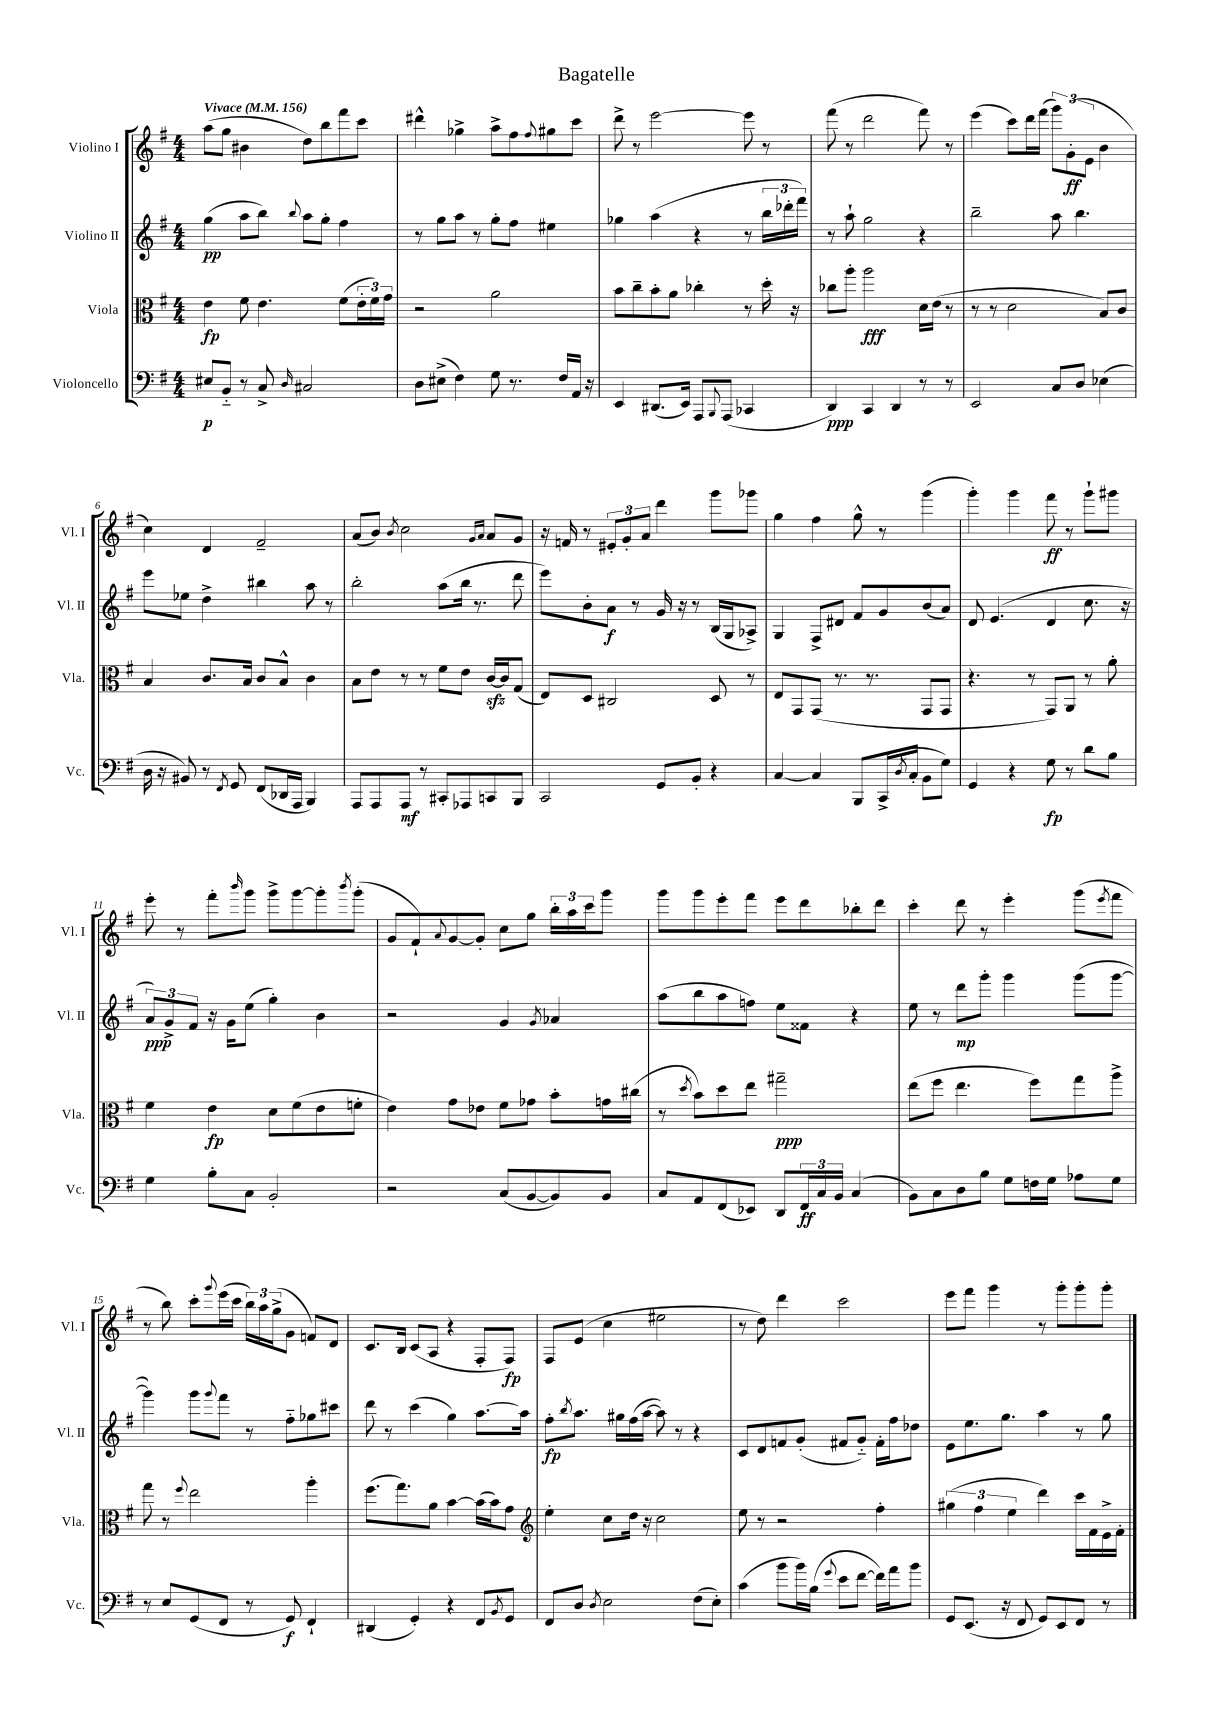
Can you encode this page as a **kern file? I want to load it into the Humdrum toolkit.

**kern	**dynam	**kern	**dynam	**kern	**dynam	**kern	**dynam
*part4	*part4	*part3	*part3	*part2	*part2	*part1	*part1
*staff4	*staff4	*staff3	*staff3	*staff2	*staff2	*staff1	*staff1
*I"Violoncello	*	*I"Viola	*	*I"Violino II	*	*I"Violino I	*
*I'Vc.	*	*I'Vla.	*	*I'Vl. II	*	*I'Vl. I	*
*clefF4	*	*clefC3	*	*clefG2	*	*clefG2	*
*k[f#]	*	*k[f#]	*	*k[f#]	*	*k[f#]	*
*M4/4	*	*M4/4	*	*M4/4	*	*M4/4	*
*MM156	*	*MM156	*	*MM156	*	*MM156	*
=1	=1	=1	=1	=1	=1	=1	=1
!	!	!	!	!	!	!LO:TX:a:B:t=Vivace	!
8E#X/L	p	4e\	fp	(4gg\	pp	(8aa\L	.
8BB/J	.	.	.	.	.	8gg\J	.
8r	.	8f#\	.	8aa\L	.	4b#X\	.
8C^/	.	4.e\	.	8bb\J)	.	.	.
16qqD/	.	.	.	8qqbb/	.	.	.
2C#X/	.	.	.	8aa\L	.	8dd\L)	.
.	.	.	.	8gg'\J	.	8bb\	.
.	.	(8f#\L	.	4ff#\	.	8fff#\	.
.	.	24e'\L	.	.	.	8ccc\J	.
.	.	24f#\)	.	.	.	.	.
.	.	24g\JJ	.	.	.	.	.
=2	=2	=2	=2	=2	=2	=2	=2
8D\L	.	2r	.	8r	.	4ddd#X^^\	.
(8E#X^\J	.	.	.	8gg\L	.	.	.
4F#\)	.	.	.	8aa\J	.	4gg-X^\	.
.	.	.	.	8r	.	.	.
8G\	.	2a\	.	8gg'\L	.	8aa^\L	.
8.r	.	.	.	8ff#\J	.	8ff#\	.
.	.	.	.	.	.	8qqff#/	.
.	.	.	.	4ee#X\	.	8gg#X\	.
16F#/LL	.	.	.	.	.	.	.
16AA/JJ	.	.	.	.	.	8ccc\J	.
16r	.	.	.	.	.	.	.
=3	=3	=3	=3	=3	=3	=3	=3
4EE/	.	8b\L	.	4gg-X\	.	8ddd^\	.
.	.	8cc~\	.	.	.	8r	.
(8.DD#X/L	.	8b'\	.	(4aa\	.	[2eee\	.
.	.	8a\J	.	.	.	.	.
16EE/Jk)	.	.	.	.	.	.	.
8AAA/L	.	4cc-X'\	.	4r	.	.	.
8qqBBB/	.	.	.	.	.	.	.
(8AAA/J	.	.	.	.	.	.	.
4CC-X/	.	8r	.	8r	.	8eee\]	.
.	.	16dd'\	.	24bb\LL	.	8r	.
.	.	.	.	24ddd-X'\	.	.	.
.	.	16r	.	.	.	.	.
.	.	.	.	24fff#\JJ)	.	.	.
=4	=4	=4	=4	=4	=4	=4	=4
4DD/)	ppp	8cc-X\L	.	8r	.	(8fff#\	.
.	.	8aa'\J	.	8aa`\	.	8r	.
4CC/	.	2aa\	fff	2gg\	.	2ddd\	.
4DD/	.	.	.	.	.	.	.
8r	.	16d\LL	.	4r	.	8fff#\)	.
.	.	(16e\JJ	.	.	.	.	.
8r	.	8r	.	.	.	8r	.
=5	=5	=5	=5	=5	=5	=5	=5
2EE/	.	8r	.	2bb~\	.	(4eee\	.
.	.	8r	.	.	.	.	.
.	.	2d\	.	.	.	8ccc\L)	.
.	.	.	.	.	.	16ddd\L	.
.	.	.	.	.	.	(16fff#\JJ	.
8C/L	.	.	.	8aa\	.	12ggg\L)	.
.	.	.	.	.	.	(12g'\	ff
8D/J	.	.	.	4.bb\	.	.	.
.	.	.	.	.	.	12e\J	.
(4E-X\	.	8B/L)	.	.	.	4b\	.
.	.	8c/J	.	.	.	.	.
!!LO:LB:g=z
=6	=6	=6	=6	=6	=6	=6	=6
16D\	.	4B/	.	8eee\L	.	4cc\)	.
16r	.	.	.	.	.	.	.
8BB#X/)	.	.	.	8ee-X\J	.	.	.
8r	.	8.c/L	.	4dd^\	.	4d/	.
8qFF#/	.	.	.	.	.	.	.
8GG/	.	.	.	.	.	.	.
.	.	16B/Jk	.	.	.	.	.
(8FF#/L	.	8c/L	.	4bb#X\	.	2f#~/	.
16DD-X/L	.	8B^^/J	.	.	.	.	.
16AAA/JJ	.	.	.	.	.	.	.
4BBB/)	.	4c\	.	8aa\	.	.	.
.	.	.	.	8r	.	.	.
=7	=7	=7	=7	=7	=7	=7	=7
8AAA/L	.	8B\L	.	2bb'\	.	(8a/L	.
8AAA/	.	8e\J	.	.	.	8b/J)	.
.	.	.	.	.	.	8qb/	.
8AAA/J	mf	8r	.	.	.	2cc\	.
8r	.	8r	.	.	.	.	.
8CC#X'/L	.	8f#\L	.	(8aa\L	.	.	.
8AAA-X/	.	8e\J	.	16bb\Jk	.	.	.
.	.	.	.	8.r	.	.	.
.	.	.	.	.	.	16qqg/LL	.
.	.	.	.	.	.	16qqa/JJ	.
8CCn/	.	[16czz/LL	.	.	.	8a/L	.
.	.	16c/J]	.	.	.	.	.
8BBB/J	.	(8G/J	.	8ddd\	.	8g/J	.
=8	=8	=8	=8	=8	=8	=8	=8
2CC/	.	8E/L)	.	8eee\L)	.	16r	.
.	.	.	.	.	.	16fn/	.
.	.	8D/J	.	8b'\	.	8r	.
.	.	2C#X/	.	8a\J	f	12e#X'/L	.
.	.	.	.	.	.	12g'/	.
.	.	.	.	8r	.	.	.
.	.	.	.	.	.	12a/J	.
8GG/L	.	.	.	16g/	.	4ddd\	.
.	.	.	.	16r	.	.	.
8BB'/J	.	.	.	8r	.	.	.
4r	.	8D/	.	(16B/LL	.	8ggg\L	.
.	.	.	.	16G/J	.	.	.
.	.	8r	.	8A-X^/J)	.	8ggg-X\J	.
=9	=9	=9	=9	=9	=9	=9	=9
[4C/	.	8E/L	.	4G/	.	4gg\	.
.	.	8GG/	.	.	.	.	.
4C/]	.	(8GG/J	.	8F#^/L	.	4ff#\	.
.	.	8.r	.	8d#X/J	.	.	.
8BBB/L	.	.	.	8f#/L	.	8gg^^\	.
.	.	8.r	.	.	.	.	.
(16CC^/L	.	.	.	8g/	.	8r	.
8qD/	.	.	.	.	.	.	.
16C'/JJ	.	.	.	.	.	.	.
8BB\L	.	8GG/L	.	(8b/	.	(4ggg\	.
8G\J)	.	8GG/J	.	8a/J)	.	.	.
=10	=10	=10	=10	=10	=10	=10	=10
4GG/	.	4.r	.	8d/	.	4ggg'\)	.
.	.	.	.	(4.e/	.	.	.
4r	.	.	.	.	.	4ggg\	.
.	.	8r	.	.	.	.	.
8G\	fp	8GG/L)	.	4d/	.	8fff#\	ff
8r	.	8AA/J	.	.	.	8r	.
8d\L	.	8r	.	8.cc\	.	8ggg`\L	.
8B\J	.	8a'\	.	.	.	8ggg#X\J	.
.	.	.	.	16r	.	.	.
!!LO:LB:g=z
=11	=11	=11	=11	=11	=11	=11	=11
4G\	.	4f#\	.	12a/L)	ppp	8eee'\	.
.	.	.	.	12g^/	.	.	.
.	.	.	.	.	.	8r	.
.	.	.	.	12f#/J	.	.	.
8B'\L	.	4e\	fp	16r	.	8fff#'\L	.
.	.	.	.	16g\KL	.	.	.
.	.	.	.	.	.	16qqbbb/	.
8C\J	.	.	.	(8ee\J	.	8ggg\J	.
2BB'/	.	8d\L	.	4gg'\)	.	8ggg^\L	.
.	.	(8f#\	.	.	.	[8ggg\	.
.	.	8e\	.	4b\	.	8ggg'\]	.
.	.	.	.	.	.	8qbbb/	.
.	.	8fn'\J	.	.	.	(8ggg'\J	.
=12	=12	=12	=12	=12	=12	=12	=12
2r	.	4e\)	.	2r	.	8g/L	.
.	.	.	.	.	.	8f#`/)	.
.	.	.	.	.	.	8qqa/	.
.	.	8g\L	.	.	.	[8g/	.
.	.	8e-X\J	.	.	.	8g'/J]	.
(8C/L	.	8f#\L	.	4g/	.	8cc\L	.
[8BB/	.	8g-X\J	.	.	.	8gg\J	.
.	.	.	.	8qg/	.	.	.
8BB/])	.	8b'\L	.	4a-X/	.	24bb'\LL	.
.	.	.	.	.	.	24aa\	.
.	.	.	.	.	.	24ccc\J	.
8BB/J	.	16gn\L	.	.	.	8ggg\J	.
.	.	(16cc#X\JJ	.	.	.	.	.
=13	=13	=13	=13	=13	=13	=13	=13
8C/L	.	8r	.	(8aa\L	.	8ggg\L	.
.	.	8qdd/	.	.	.	.	.
8AA/	.	8b\L)	.	8bb\	.	8ggg\	.
(8FF#/	.	8dd\	.	8aa\	.	8eee'\	.
8EE-X/J)	.	8ee\J	.	8ffn\J)	.	8fff#\J	.
8DD/L	.	2gg#X~\	ppp	8ee\L	.	8eee\L	.
24FF#/L	ff	.	.	8f##X\J	.	8ddd\	.
24C/	.	.	.	.	.	.	.
24BB/JJ	.	.	.	.	.	.	.
(4C/	.	.	.	4r	.	8bb-X'\	.
.	.	.	.	.	.	8ddd\J	.
=14	=14	=14	=14	=14	=14	=14	=14
8BB\L)	.	(8ee\L	.	8ee\	.	4ccc'\	.
8C\	.	8ff#\J	.	8r	.	.	.
8D\	.	4.ee\	.	8ddd\L	mp	8ddd\	.
8B\J	.	.	.	8ggg'\J	.	8r	.
8G\L	.	.	.	4ggg\	.	4eee'\	.
16Fn\L	.	8ff#\L)	.	.	.	.	.
16G\JJ	.	.	.	.	.	.	.
8A-X\L	.	8gg\	.	(8ggg\L	.	(8ggg\L	.
.	.	.	.	.	.	8qeee/	.
8G\J	.	8aa^\J	.	[8ggg\J	.	8fff#\J	.
!!LO:LB:g=z
=15	=15	=15	=15	=15	=15	=15	=15
8r	.	8gg\	.	4ggg\])	.	8r	.
8E/L	.	8r	.	.	.	8bb\)	.
.	.	8qqff#/	.	.	.	.	.
(8GG/	.	2ee\	.	8ggg\L	.	8ccc'\L	.
.	.	.	.	8qqggg/	.	8qqggg/	.
8FF#/J	.	.	.	8fff#\J	.	(16eee\L	.
.	.	.	.	.	.	16ccc\JJ	.
8r	.	.	.	8r	.	24bb\LL)	.
.	.	.	.	.	.	24aa\	.
.	.	.	.	.	.	(24gg^\J	.
8GG/)	f	.	.	8ff#\L	.	8g\J	.
4FF#`/	.	4aa'\	.	8gg-X\	.	8fn/L)	.
.	.	.	.	8ccc#X\J	.	8d/J	.
=16	=16	=16	=16	=16	=16	=16	=16
(4DD#X/	.	(8.ff#\L	.	8ddd\	.	8.c/L	.
.	.	.	.	8r	.	.	.
.	.	8.gg\)	.	.	.	16B/Jk	.
4GG'/)	.	.	.	(4ccc\	.	(8c/L	.
.	.	8a\J	.	.	.	8A/J	.
4r	.	[4b\	.	4gg\)	.	4r	.
8FF#/L	.	(16b\LL]	.	[8.aa\L	.	8F#'/L	.
.	.	16b\J)	.	.	.	.	.
8qBB/	.	.	.	.	.	.	.
8GG/J	.	8g\J	.	.	.	8F#/J)	fp
.	.	.	.	16aa\Jk]	.	.	.
=17	=17	=17	=17	=17	=17	=17	=17
*	*	*clefG2	*	*	*	*	*
8FF#/L	.	4ee'\	.	8ff#'\L	fp	8F#/L	.
.	.	.	.	8qbb/	.	.	.
8D/J	.	.	.	8.aa\J	.	(8e/J	.
8qD/	.	.	.	.	.	.	.
2E\	.	8cc\L	.	.	.	4cc\	.
.	.	.	.	16gg#X\LL	.	.	.
.	.	16dd\Jk	.	(16ff#\	.	.	.
.	.	16r	.	[16aa\JJ	.	.	.
.	.	2cc\	.	8aa\])	.	2ee#X\	.
.	.	.	.	8r	.	.	.
(8F#\L	.	.	.	4r	.	.	.
8E'\J)	.	.	.	.	.	.	.
=18	=18	=18	=18	=18	=18	=18	=18
(4c\	.	8ee\	.	8c/L	.	8r	.
.	.	8r	.	8d/	.	8dd\)	.
8b\L	.	2r	.	8fn/	.	4ddd\	.
16b\L)	.	.	.	(8g'/J	.	.	.
(16B\JJ	.	.	.	.	.	.	.
8qqg/	.	.	.	.	.	.	.
8e\L	.	.	.	8f#X/L	.	2ccc\	.
[8f#\J	.	.	.	8g/J)	.	.	.
16f#\LL])	.	4ff#'\	.	16f#'\LL	.	.	.
16a\J	.	.	.	16ff#\J	.	.	.
8b\J	.	.	.	8dd-X\J	.	.	.
=19	=19	=19	=19	=19	=19	=19	=19
8GG/L	.	(6gg#X\	.	8e\L	.	8eee\L	.
(8.EE/J	.	.	.	8.ee\	.	8fff#\J	.
.	.	6ff#\	.	.	.	.	.
.	.	.	.	.	.	4ggg\	.
16r	.	.	.	8.gg\J	.	.	.
.	.	6ee\	.	.	.	.	.
8FF#/	.	.	.	.	.	.	.
8GG/L)	.	4ddd\)	.	4aa\	.	8r	.
8EE/	.	.	.	.	.	8ggg'\L	.
8FF#/J	.	16ccc\LL	.	8r	.	8ggg'\	.
.	.	16f#\	.	.	.	.	.
8r	.	16e^\	.	8gg\	.	8ggg'\J	.
.	.	16f#'\JJ	.	.	.	.	.
==	==	==	==	==	==	==	==
*-	*-	*-	*-	*-	*-	*-	*-
